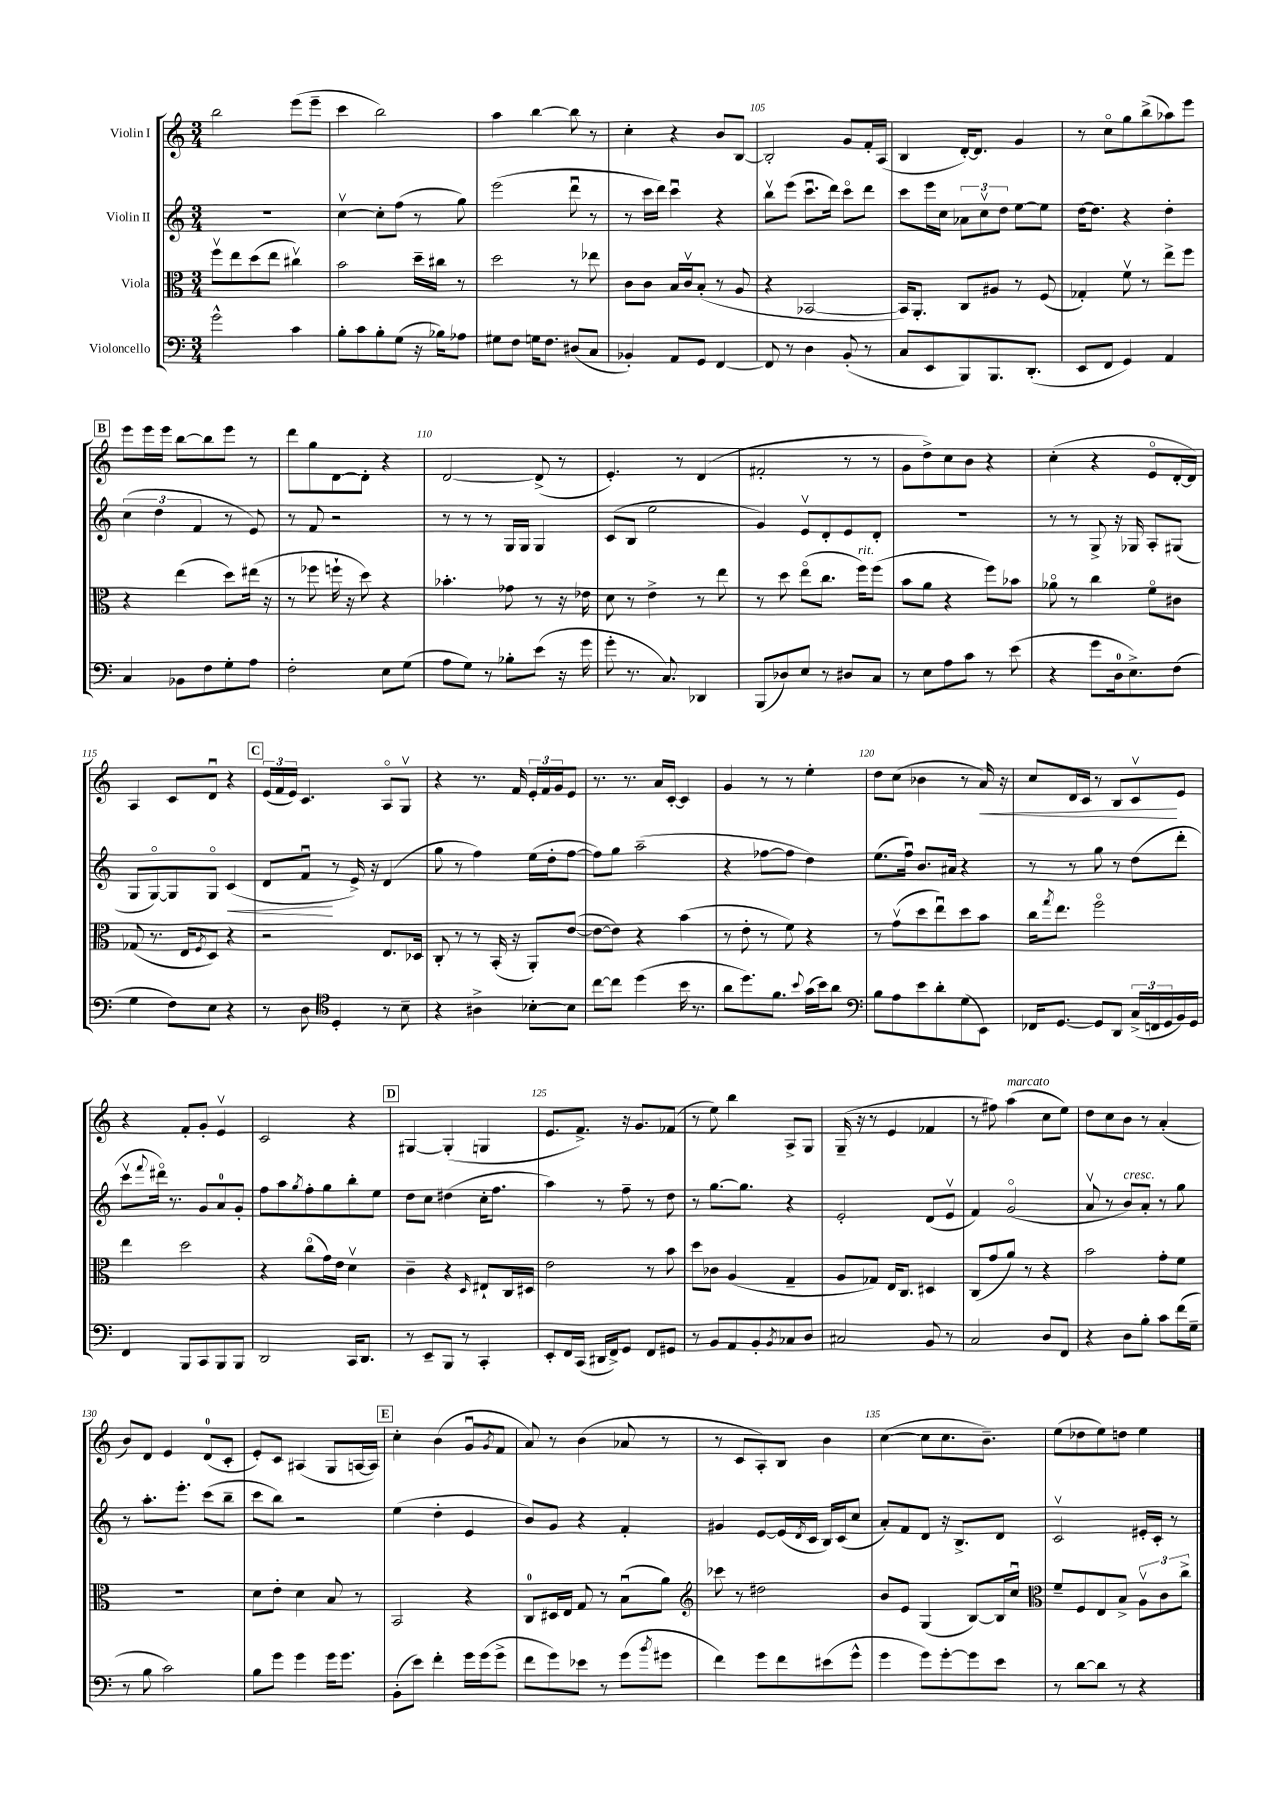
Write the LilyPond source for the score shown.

<<
\new StaffGroup <<
\new Staff = "s0" \with { instrumentName = "Violin I" } {
    \clef treble \key c \major \numericTimeSignature \time 3/4
    b''2 e'''8( e'''8-- |
    c'''4 b''2) |
    a''4 b''4~ b''8 r8 |
    c''4-. r4 b'8 b8~ |
    b2-. g'8 f'16-. a16( |
    b4 d'16~-.) d'8. g'4 |
    r8 c''8\flageolet g''8 b''8->( aes''8) e'''8 |
    \mark \markup { \box "B" } e'''8 e'''16 e'''16 b''8~ b''8 e'''8 r8 |
    d'''8 g''8 d'8~ d'8-. r4 |
    d'2~ d'8->( r8 |
    e'4.-.) r8 d'4( |
    fis'2-. r8 r8 |
    g'8 d''8->) c''8 b'8 r4 |
    c''4-.( r4 e'8\flageolet d'16~-. d'16) |
    a4 c'8 d'8\downbow r4 |
    \mark \markup { \box "C" } \tuplet 3/2 { e'16( f'16 e'16) } c'4. a8\flageolet g8\upbow |
    r4 r8. f'16 \tuplet 3/2 { e'16-. f'16 g'16 } e'8 |
    r8. r8. a'16 c'16~-. c'4 |
    g'4 r8 r8 e''4-. |
    d''8 c''8( bes'4 r8 a'16\<) r16 |
    c''8 d'16 c'16 r8 b8 c'8\upbow\! e'8 |
    r4 f'8-. g'8-. e'4\upbow |
    c'2 r4 |
    \mark \markup { \box "D" } gis4~ gis4-.( g4 |
    e'8. f'8.->) r16 g'8. fes'8( |
    r8 e''8) b''4 a8-> g8 |
    g16--( r16 r8 e'4 fes'4 |
    r8 fis''8) a''4^\markup { \italic "marcato" }( c''8 e''8) |
    d''8 c''8 b'8 r8 a'4-.( |
    b'8) d'8 e'4 d'8-0( c'8-. |
    e'8-.) c'8 ais4( g8 a16~ a16) |
    \mark \markup { \box "E" } c''4-. b'4( g'8\downbow \acciaccatura { g'8 } f'8 |
    a'8) r8 b'4( aes'8 r8 |
    r8 c'8 a8-.) b8 b'4 |
    c''4~( c''8 c''8. b'8.--) |
    e''8( des''8 e''8) d''8 e''4 \bar "|." |
}
\new Staff = "s1" \with { instrumentName = "Violin II" } {
    \clef treble \key c \major \numericTimeSignature \time 3/4
    R2. |
    c''4~\upbow c''8-. f''8( r8 g''8) |
    e'''2( d'''8\downbow r8 |
    r8 c'''16 d'''16) c'''4\downbow r4 |
    b''8\upbow e'''8( c'''8.\downbow d'''16) c'''8\flageolet d'''8 |
    c'''8 e'''16 c''16 \tuplet 3/2 { aes'8 c''8\upbow d''8 } e''8~ e''8 |
    d''16~ d''8. r4 d''4-. |
    \mark \markup { \box "B" } \tuplet 3/2 { c''4( d''4 f'4 } r8 e'8) |
    r8 f'8 r2 |
    r8 r8 r8 g16 g16 g4 |
    c'8( b8 e''2 |
    g'4) e'8\upbow d'8-. e'8 d'8-. |
    R2. |
    r8 r8 g8-> r16 ges16 a8-. gis8( |
    g8 g8~\flageolet) g8 g8\flageolet c'4\<( |
    \mark \markup { \box "C" } d'8 f'8\downbow\! r8 e'16->) r16 d'4( |
    g''8 r8 f''4) e''16( d''16-. f''8~ |
    f''8) g''8 a''2--( |
    r4 fes''8~ fes''8 d''4) |
    e''8.( f''16\downbow) b'8. ais'16 r4 |
    r8 r8 g''8 r8 d''8( d'''8-. |
    c'''8\upbow \appoggiatura { f'''8 } dis'''16\flageolet) r8. g'8 a'8-0 g'8-. |
    f''8 a''8 \acciaccatura { g''8 } f''8-. g''8 b''8-. e''8 |
    \mark \markup { \box "D" } d''8 c''8 dis''4( c''16-. f''8. |
    a''4) r8 f''8-- r8 d''8 |
    r8 g''8.~ g''8. r4 |
    e'2-. d'8( e'8\upbow |
    f'4) g'2\flageolet( |
    a'8\upbow r8 b'8^\markup { \italic "cresc." }) a'8-. r8 g''8 |
    r8 a''8.-. e'''8.-. c'''8( b''8-- |
    c'''8 b''8) r2 |
    \mark \markup { \box "E" } e''4( d''4-. e'4 |
    b'8) g'8 r4 f'4-. |
    gis'4 e'8~ e'16( \acciaccatura { d'8 } c'16 b16) c'16( c''8 |
    a'8-.) f'8 d'8 r16 b8.-> d'8 |
    c'2\upbow eis'16-. c'16-. r8 \bar "|." |
}
\new Staff = "s2" \with { instrumentName = "Viola" } {
    \clef alto \key c \major \numericTimeSignature \time 3/4
    f''8\upbow e''8 d''8( e''8 cis''4\upbow) |
    b'2 d''16-- cis''16 r8 |
    d''2 r8 ees''8 |
    c'8 c'8 b16 c'16\upbow b8-.( r8 a8 |
    r4 bes,2~ |
    bes,16) a,8.-. c8 ais8 r8 f8( |
    ges4-.) f'8\upbow r8 e''8-> f''8 |
    \mark \markup { \box "B" } r4 e''4( d''8) eis''16( r16 |
    r8 fes''8 f''16-! r16 d''8) r4 |
    bes'4.-. ges'8 r8 r16 ees'16 |
    d'8 r8 e'4-> r8 e''8 |
    r8 d''8 e''8\flageolet( c''8. f''16^\markup { \italic "rit." }) f''8( |
    b'8 a'8 r4 f''8) bes'8 |
    aes'8\flageolet r8 c''4 f'8\flageolet cis'8 |
    ges8( r8. e16 \acciaccatura { f8 } d8) r4 |
    \mark \markup { \box "C" } r2 e8. des16 |
    c8-. r8 r8 b,16-.( r16 a,8-.) e'8~( |
    e'8~ e'8) r4 b'4( |
    r8 e'8-. r8 f'8) r4 |
    r8 g'8\upbow( d''8 e''8\downbow) d''8 b'8 |
    c''16 \acciaccatura { g''8 } e''8. f''2\flageolet |
    e''4 d''2 |
    r4 c''8\flageolet( g'16) e'16 d'4\upbow |
    \mark \markup { \box "D" } c'4-- r4 \grace { d16 } eis8-! c16 dis16 |
    e'2 r8 b'8 |
    d''8 ces'8 a4( g4-- |
    a8 ges8) e16 c8. dis4 |
    c8( g'8 a'8) r8 r4 |
    b'2 g'8-. f'8 |
    R2. |
    d'8 e'8-. d'4 b8 r8 |
    \mark \markup { \box "E" } b,2 r4 |
    c8-0 dis16 e16 g8 r8 b8\downbow( a'8) |
    \clef treble ces'''8 r8 dis''2 |
    b'8 e'8 g4( b8~) b16 c''16\downbow |
    \clef alto f'8-- f8 e8 b8-> \tuplet 3/2 { a8\upbow c'8 c''8-> } \bar "|." |
}
\new Staff = "s3" \with { instrumentName = "Violoncello" } {
    \clef bass \key c \major \numericTimeSignature \time 3/4
    g'2-^ c'4 |
    b8-. c'8 b8-. g8( r16 bes16) aes8 |
    gis8 f8 g16 f8. dis8( c8 |
    bes,4-.) a,8 g,8 f,4~ |
    f,8 r8 d4 b,8-.( r8 |
    c8 e,8 b,,8) b,,8. d,8.-.( |
    e,8 f,8 g,4) a,4 |
    \mark \markup { \box "B" } c4 bes,8 f8 g8-. a8 |
    f2-. e8 g8( |
    a8 g8) r8 bes8-. e'8( r16 g'16 |
    g'8-. r8. c8.) des,4 |
    b,,8( des8) e8 r8 dis8 c8 |
    r8 e8 a8 c'8 r8 e'8( |
    r4 g'8 d16-0 e8.->) f8( |
    g4 f8) e8 r4 |
    \mark \markup { \box "C" } r8 d8 \clef tenor d4-. r8 b8-- |
    r4 ais4-> bes8~-. bes8 |
    c''8~ c''8 d''4( b'16 r8. |
    a'8 d''8.) f'8. \appoggiatura { b'8 } g'16( b'16) a'8 |
    \clef bass b8 a8 e'8 d'8-. g8( e,8) |
    fes,16 g,8.~ g,8 d,8 \tuplet 3/2 { c16->( f,16 g,16 } b,16) g,16 |
    f,4 b,,8 c,8 b,,8 b,,8 |
    d,2 c,16 d,8. |
    \mark \markup { \box "D" } r8 e,8-- b,,8 r8 c,4-. |
    e,8-. f,16 c,16( dis,16 f,16->) g,8 f,8 gis,8 |
    r8 b,8 a,8 b,8-. \acciaccatura { b,8 } ces8 d8 |
    cis2 b,8 r8 |
    c2 d8 f,8 |
    r4 d8 b8-. c'8 f'16( g16-- |
    r8 b8 c'2) |
    b8 g'8 g'4 g'16 g'8. |
    \mark \markup { \box "E" } b,8-.( e'8) f'4-. g'16 g'16( g'8-> |
    f'8 g'8) ees'8 r8 g'8( \acciaccatura { b'8 } gis'8 |
    f'4) g'8 f'8 eis'8( g'8-^ |
    g'4 g'8) g'8~-. g'8 e'8 |
    r8 d'8~ d'8 r8 r4 \bar "|." |
}
>>
>>
\layout { \context { \Score currentBarNumber = #101 \override BarNumber.break-visibility = ##(#f #t #t) barNumberVisibility = #(every-nth-bar-number-visible 5) } }
